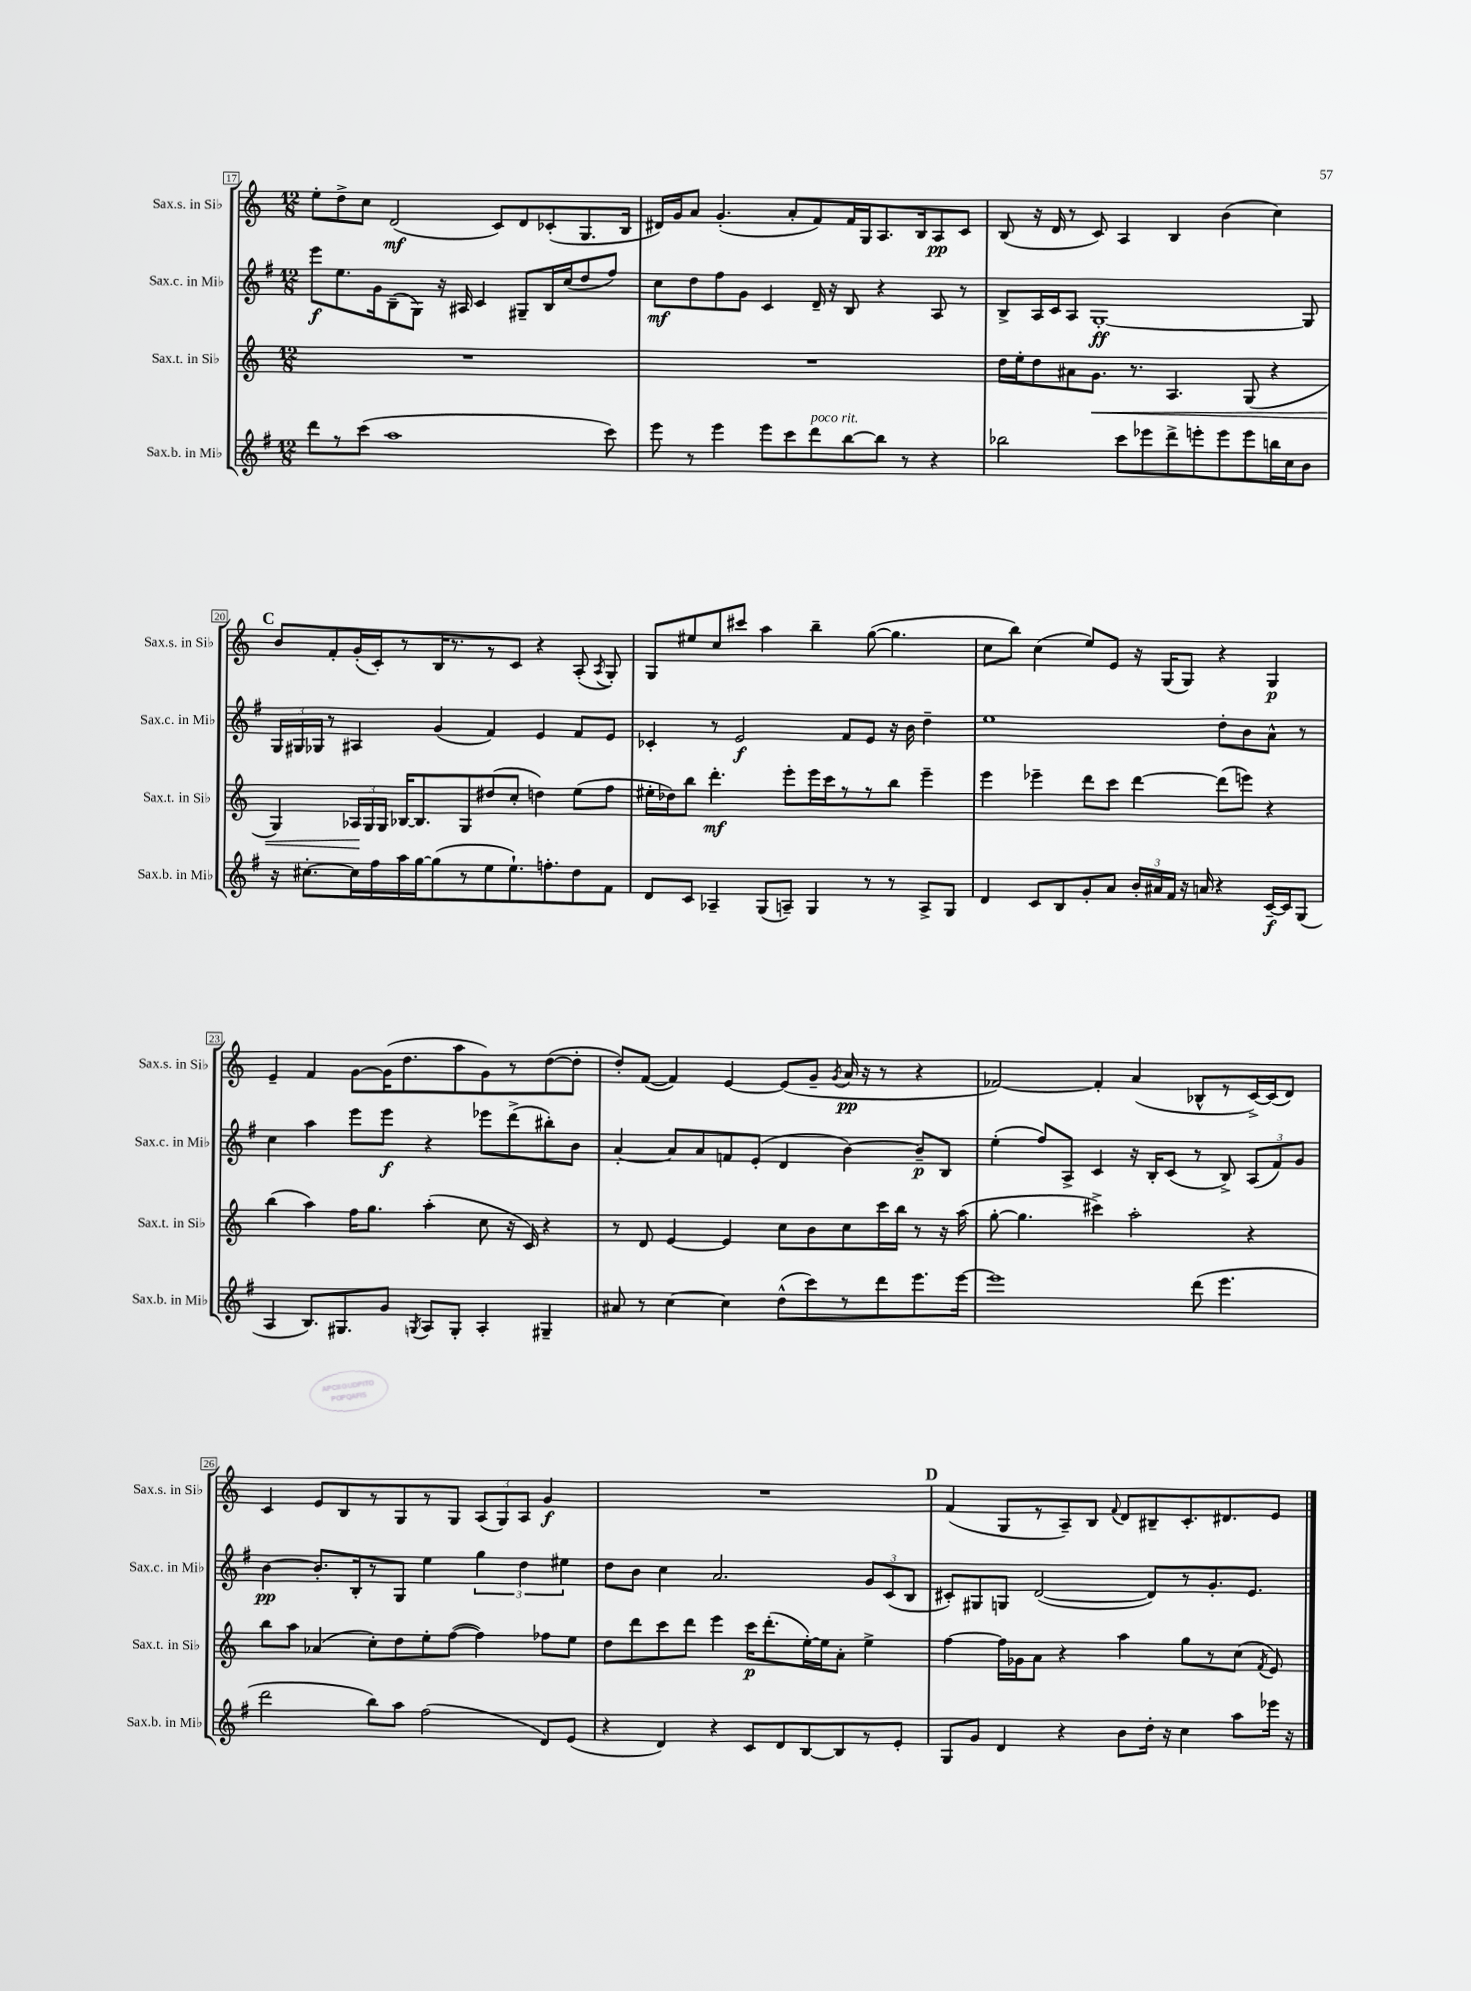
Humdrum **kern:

**kern	**kern	**kern	**kern
*staff4	*staff3	*staff2	*staff1
*clefG2	*clefG2	*clefG2	*clefG2
*k[f#]	*k[]	*k[f#]	*k[]
*M12/8	*M12/8	*M12/8	*M12/8
8ddd	1.r	8eee	8ee'
8r	.	8.ee	8dd^
(8ccc	.	.	8cc
.	.	16g	.
1aa	.	(8B~	(2d
.	.	8G)	.
.	.	16r	.
.	.	16A#	.
.	.	4c	.
.	.	.	8c)
.	.	8G#~	8d
.	.	16B	(8c-'
.	.	(16cc	.
.	.	8dd	8.G
8ccc)	.	8ff#)	.
.	.	.	16B
=	=	=	=
8eee	1.r	8cc	16d#)
.	.	.	16g
8r	.	8dd	8a
4eee	.	8ff#	(4.g'
.	.	8g	.
8eee	.	4c	.
8ccc	.	.	8a'
8ddd	.	16d~	8f)
.	.	16r	.
[8bb	.	8B	16f
.	.	.	16G
8bb]	.	4r	8.A
8r	.	.	.
.	.	.	16B
4r	.	8A	8A
.	.	8r	8c
=	=	=	=
2bb-	16dd	8B^	(8B
.	16ee'	.	.
.	8dd	16A	16r
.	.	16c	16d
.	8a#	8A	8r
.	8.g	[1G'	8c)
8ccc	.	.	4A
.	8.r	.	.
8eee-	.	.	.
8ddd^	4.A	.	4B
8eee'	.	.	.
8eee	.	.	(4b
8eee	(8G	.	.
16bb	4r	.	4cc)
16cc	.	.	.
8b	.	8G]	.
=	=	=	=
16r	4G)	24G	8b
.	.	24G#	.
[8.cc#'	.	.	.
.	.	24G-	.
.	.	8r	8f'
16cc#]	24A-	4A#	(16g'
.	24G	.	.
16ff#	.	.	16c')
.	24G	.	.
16aa	[16B-	.	8r
[16gg	8.B-]	.	.
(8gg]	.	(4g	16B
.	.	.	8.r
8r	8G	.	.
8ee	(8dd#	4f#)	8r
8.ee`)	8cc'	.	8c
.	4dd)	4e	4r
8.ff'	.	.	.
8dd	(8ee	8f#	(8A'
.	.	.	8qA
8f#	8ff	8e	8G')
=	=	=	=
8d	16ee#'	4c-'	8G
.	16dd-)	.	.
8c	8bb	.	8ee#
4A-~	4.ddd'	8r	8cc
.	.	2e	8ccc#
(8G	.	.	4aa
8A~)	8eee'	.	.
4G	16eee	.	4bb~
.	16ccc	.	.
.	8r	8f#	.
8r	8r	8e	([8gg
8r	8bb	16r	4.gg]
.	.	16b	.
8A^	4eee~	4dd~	.
8G	.	.	.
=	=	=	=
4d	4eee	1ee	8cc
.	.	.	8bb)
8c	4eee-~	.	(4cc
8B	.	.	.
8g'	8ddd	.	8ee)
8a	8ccc	.	8e
24b'	[4ddd	.	16r
24a#	.	.	.
.	.	.	(16G
24f#	.	.	.
16r	.	.	8G)
16a	.	.	.
4r	(8ddd]	8dd'	4r
.	8eee)	8b	.
[16c~	4r	8a^^	4G
16c]	.	.	.
(8G	.	8r	.
=	=	=	=
4A	(4bb	4cc	4e~
8.B)	4aa)	4aa	4f
8.G#	.	.	.
.	16ff	8eee	[8g
.	8.gg	.	.
8g	.	8eee	(16g]
.	.	.	8.dd
8qG	.	.	.
8A	(4aa'	4r	.
8G'	.	.	8aa
4A'	8cc	8eee-	8g)
.	16r	(8ddd^	8r
.	16c)	.	.
4G#~	4r	8bb#')	([8dd
.	.	8b	8dd']
=	=	=	=
8a#	8r	[4a'	8dd')
8r	8d	.	([8f
[4cc	[4e	8a]	4f])
.	.	8a	.
4cc]	4e]	8f	[4e
.	.	(8e'	.
(8dd^^	8cc	4d	(8e]
8ccc)	8b	.	8g~
.	.	.	8qg
8r	8cc	[4b)	16a
.	.	.	16r
8ddd	16ccc	.	8r
.	16bb	.	.
8.eee	8r	8b~]	4r
.	16r	8B	.
[16eee	(16aa	.	.
=	=	=	=
1eee]	[8gg'	(4ee'	[2f-)
.	4.gg]	.	.
.	.	8ff#)	.
.	.	8A^	.
.	4ccc#^)	4c	4f-']
.	2aa'	16r	(4a
.	.	16B'	.
.	.	(8c	.
(8ddd	.	8r	8B-^^
4.eee	.	8B^)	8r
.	4r	(12A	[16c^)
.	.	.	(16c]
.	.	12f#)	.
.	.	.	8d)
.	.	12g	.
=	=	=	=
2ddd	8bb	[4b	4c
.	8aa	.	.
.	(4a-	8.b']	8e
.	.	.	8B
.	.	16B'	.
8bb)	8cc')	8r	8r
8aa	8dd	8G	8G
(2ff#	8ee'	4ee	8r
.	([8ff	.	8G
.	4ff])	6gg	(12A
.	.	.	12G)
.	.	6dd	12A
8d)	8ff-	.	4g
.	.	6ee#	.
(8e	8ee	.	.
=	=	=	=
4r	8dd	8dd	1.r
.	8ddd	8b	.
4d)	8ccc	4cc	.
.	8ddd	.	.
4r	4eee	2.a	.
8c	16ccc	.	.
.	(8.ddd'	.	.
8d	.	.	.
[8B	[16ee')	.	.
.	16ee]	.	.
8B]	8a'	.	.
8r	4ee^	12g	.
.	.	(12c	.
8e'	.	.	.
.	.	12B	.
=	=	=	=
8G	[4ff	8c#')	(4f
8g	.	8G#	.
4d	16ff]	8G	8G
.	16g-	.	.
.	8a	([2d	8r
4r	4r	.	8A~)
.	.	.	8B
.	.	.	8qqf
8b	4aa	.	8d
16dd'	.	8d])	8B#~
16r	.	.	.
4cc	8gg	8r	8.c'
.	8r	8.g'	.
.	.	.	8.d#
8aa	(8cc	.	.
.	.	8.e	.
.	8qf	.	.
16eee-	8e)	.	8e
16r	.	.	.
==	==	==	==
*-	*-	*-	*-
